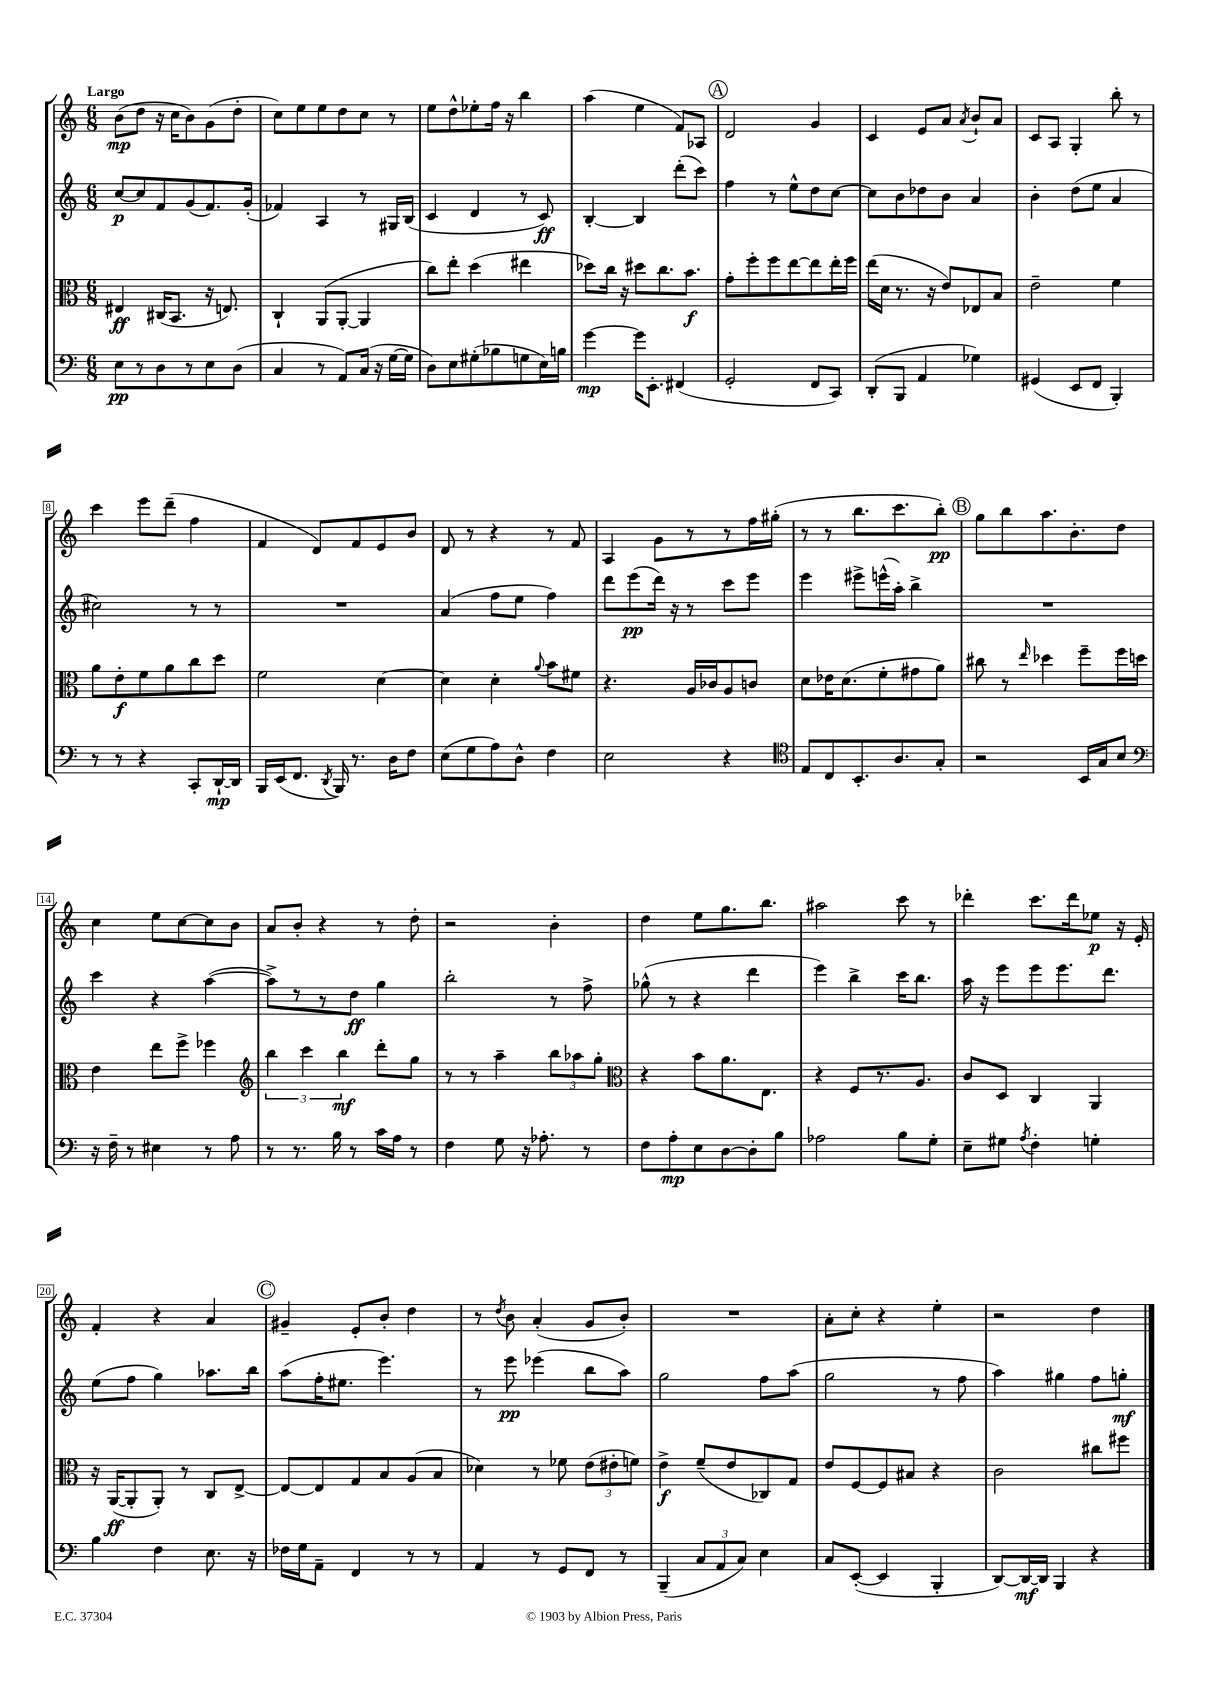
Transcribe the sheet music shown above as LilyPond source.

<<
\new StaffGroup <<
\new Staff = "s0" {
    \clef treble \key c \major \numericTimeSignature \time 6/8 \tempo "Largo"
    \autoBeamOff b'8[\mp( d''8] r16 c''16[ b'8) g'8( d''8]-. |
    c''8[) e''8 e''8 d''8 c''8] r8 |
    e''8[ d''8-^ ees''8-. f''16] r16 b''4 |
    a''4( e''4 f'8[) aes8] |
    \mark \markup { \circle "A" } d'2 g'4 |
    c'4 e'8[ a'8] \acciaccatura { a'8 } b'8[-! a'8] |
    c'8[ a8] g4-. b''8-. r8 |
    c'''4 e'''8[ d'''8]--( f''4 |
    f'4 d'8[) f'8 e'8 b'8] |
    d'8 r8 r4 r8 f'8 |
    a4 g'8[ r8 r8 f''16 gis''16]-.( |
    r8 r8 b''8.[ c'''8. b''8]-.\pp) |
    \mark \markup { \circle "B" } g''8[ b''8 a''8. b'8.-. d''8] |
    c''4 e''8[ c''8~ c''8 b'8] |
    a'8[ b'8]-. r4 r8 d''8-. |
    r2 b'4-. |
    d''4 e''8[ g''8. b''8.] |
    ais''2 c'''8 r8 |
    des'''4-. c'''8.[ des'''16 ees''8]\p r16 e'16-. |
    f'4-. r4 a'4 |
    \mark \markup { \circle "C" } gis'4-- e'8[-. b'8]-. d''4 |
    r8 \acciaccatura { d''8 } b'8 a'4-.( g'8[ b'8]-.) |
    R2. |
    a'8[-. c''8]-. r4 e''4-. |
    r2 d''4 \bar "|." |
}
\new Staff = "s1" {
    \clef treble \key c \major \numericTimeSignature \time 6/8
    \autoBeamOff c''8[~\p c''8 f'8 g'8( f'8.) g'16]-.( |
    fes'4) a4 r8 gis16[ b16]( |
    c'4 d'4 r8 c'8\ff) |
    b4~-. b4 d'''8[-.( c'''8]) |
    \mark \markup { \circle "A" } f''4 r8 e''8[-^ d''8 c''8]~ |
    c''8[ b'8 des''8 b'8] a'4 |
    b'4-. d''8[( e''8] a'4 |
    cis''2) r8 r8 |
    R2. |
    a'4( f''8[ e''8] f''4) |
    d'''8[ e'''8\pp( d'''16]) r16 r8 c'''8[ e'''8] |
    e'''4 eis'''8[-> e'''16-^( a''16]-.) b''4-> |
    \mark \markup { \circle "B" } R2. |
    c'''4 r4 a''4~( |
    a''8[->) r8 r8 d''8]\ff g''4 |
    b''2-. r8 f''8-> |
    ges''8-^( r8 r4 d'''4 |
    e'''4) b''4-> c'''16[ b''8.] |
    a''16 r16 e'''8[ e'''8 e'''8. d'''8.] |
    e''8[( f''8] g''4) aes''8.[ b''16] |
    \mark \markup { \circle "C" } a''8[( f''16-. eis''8.] e'''4.) |
    r8 e'''8\pp ees'''4( b''8[ a''8]) |
    g''2 f''8[ a''8]( |
    g''2 r8 f''8 |
    a''4) gis''4 f''8[ g''8]-.\mf \bar "|." |
}
\new Staff = "s2" {
    \clef alto \key c \major \numericTimeSignature \time 6/8
    \autoBeamOff eis4\ff cis16[( b,8.] r16 e8.) |
    c4-! a,8[( a,8]~-. a,4 |
    c''8[) e''8]-. d''4( eis''4 |
    des''8[) c''16] r16 dis''8[ c''8. b'8.]\f |
    \mark \markup { \circle "A" } g'8[-. f''8-. f''8 e''8~ e''8 e''16-. f''16] |
    e''16[( d'16] r8. r16 e'8[) ees8 b8] |
    e'2-- f'4 |
    a'8[ e'8-.\f f'8 a'8 c''8 d''8] |
    f'2 d'4~ |
    d'4 d'4-. \appoggiatura { a'8 } b'8[ fis'8] |
    r4. a16[ ces'16 a8 c'8] |
    d'8[ ees'16 d'8.( f'8-. gis'8 a'8]) |
    \mark \markup { \circle "B" } cis''8 r8 \grace { e''16 } des''4 f''8[-- f''16 d''16] |
    e'4 e''8[ f''8]-> fes''4 |
    \clef treble \tuplet 3/2 { b''4 c'''4 b''4\mf } d'''8[-. g''8] |
    r8 r8 a''4-- \tuplet 3/2 { b''8[ aes''8 g''8]-. } |
    \clef alto r4 b'8[ a'8. e8.] |
    r4 f8[ r8. a8.] |
    c'8[ d8] c4 a,4 |
    r16 a,16[~\ff( a,8-. a,8]-.) r8 c8[ e8]~-> |
    \mark \markup { \circle "C" } e8[~ e8 g8 b8 a8( b8] |
    des'4) r8 fes'8 \tuplet 3/2 { e'8[( eis'8-. f'8]) } |
    e'4->\f f'8[--( e'8 ces8) g8] |
    e'8[ f8~ f8 bis8] r4 |
    c'2 cis''8[ fis''8] \bar "|." |
}
\new Staff = "s3" {
    \clef bass \key c \major \numericTimeSignature \time 6/8
    \autoBeamOff e8[\pp r8 d8 r8 e8 d8]( |
    c4 r8 a,8[) c16]( r16 g16[~ g16] |
    d8[) e8 gis8-.( bes8 g8 e16) b16] |
    g'4~\mp g'16[ e,8.]-. fis,4( |
    \mark \markup { \circle "A" } g,2-. f,8[ c,8]) |
    d,8[-.( b,,8] a,4 ges4) |
    gis,4( e,8[ f,8] b,,4-.) |
    r8 r8 r4 c,8[-. d,16~-!\mp d,16] |
    b,,16[ e,16( f,8.] \acciaccatura { d,8 } b,,16) r8. d16[ f8] |
    e8[( g8 a8) d8]-^ f4 |
    e2 r4 |
    \clef tenor e8[ c8 b,8.-. a8. g8]-. |
    \mark \markup { \circle "B" } r2 b,16[ g16 b8] |
    \clef bass r16 f16-- r8 eis4 r8 a8 |
    r8 r8. b16 r8 c'16[ a16] r8 |
    f4 g8 r16 aes8.-. r8 |
    f8[ a8-.\mp e8 d8~ d8-. b8] |
    aes2 b8[ g8]-. |
    e8[-- gis8] \acciaccatura { a8 } f4-. g4-. |
    b4 f4 e8. r16 |
    \mark \markup { \circle "C" } fes16[ g16 a,8]-- f,4 r8 r8 |
    a,4 r8 g,8[ f,8] r8 |
    b,,4--( \tuplet 3/2 { c8[ a,8 c8]) } e4 |
    c8[ e,8]~-.( e,4 b,,4-. |
    d,8[~) d,16~\mf d,16] b,,4 r4 \bar "|." |
}
>>
>>
\layout { \context { \Score \override BarNumber.stencil = #(make-stencil-boxer 0.1 0.3 ly:text-interface::print) } }
